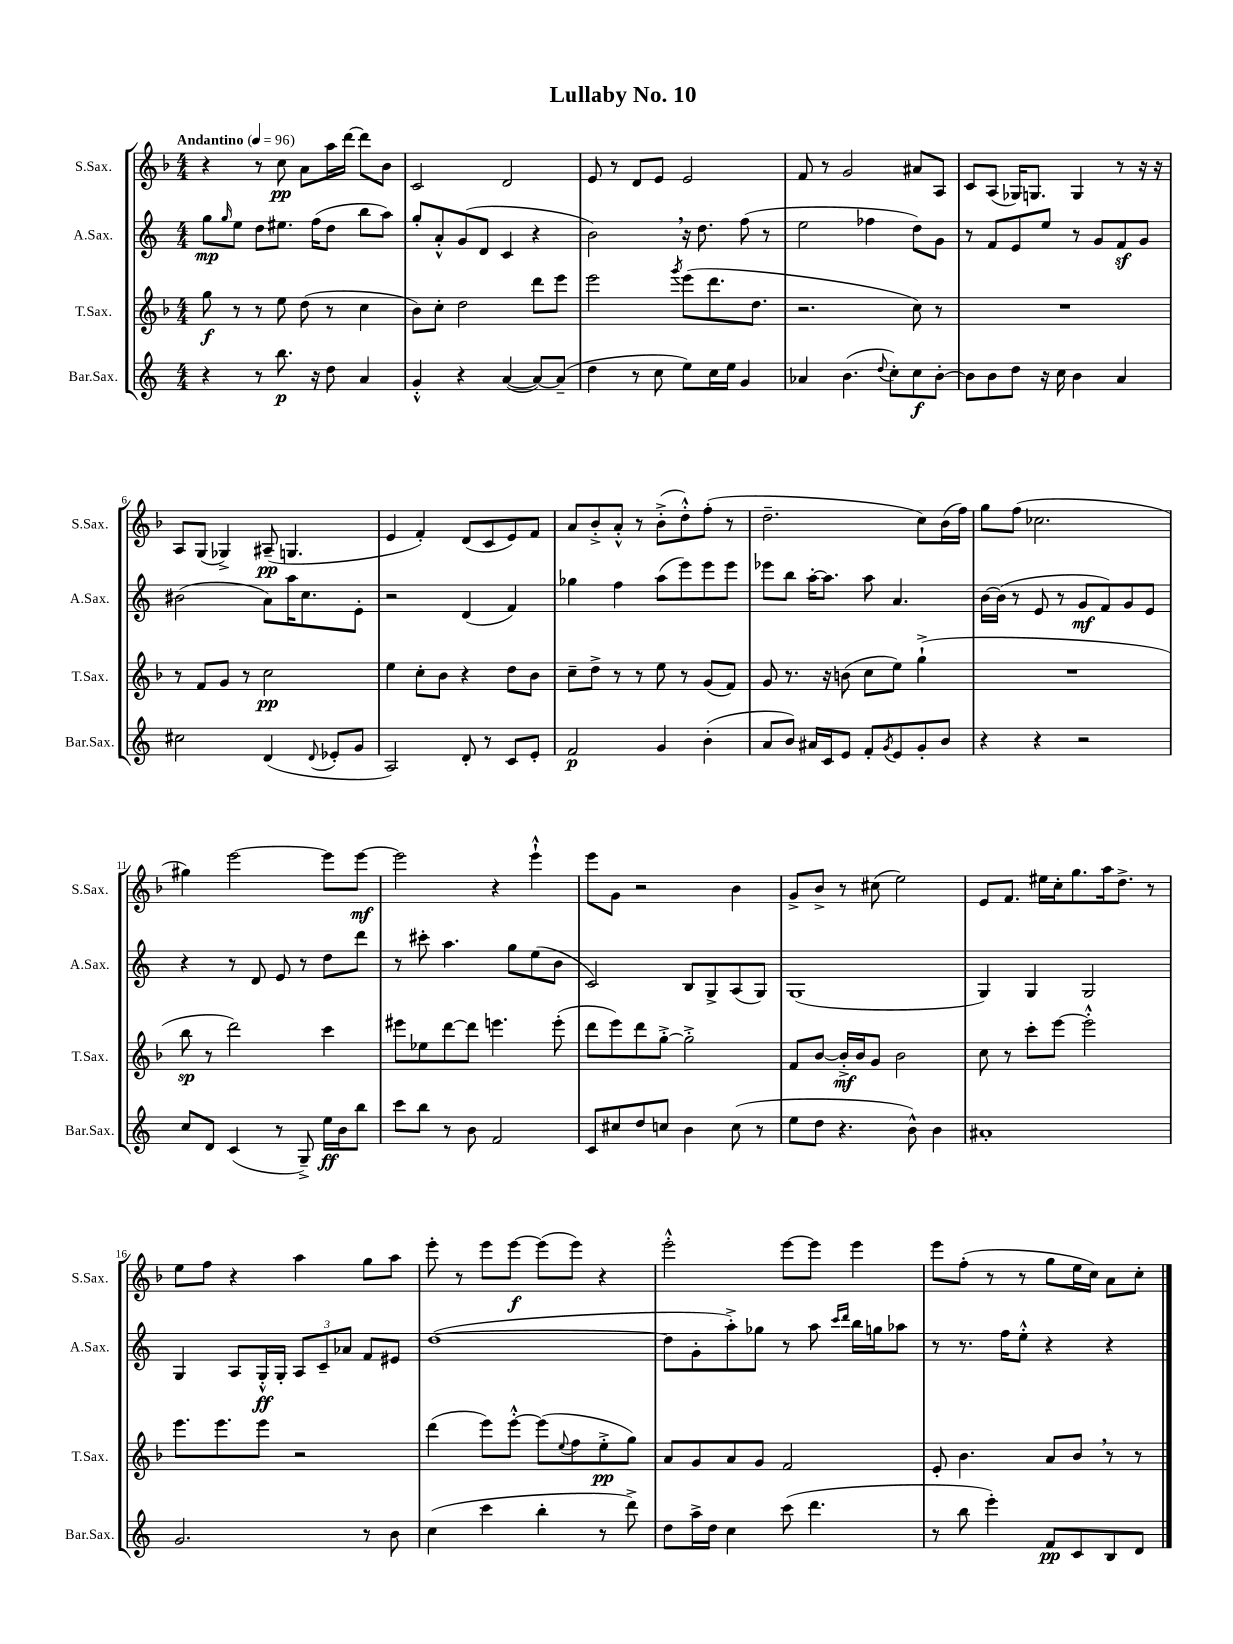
\header { title = "Lullaby No. 10" }
<<
\new StaffGroup <<
\new Staff = "s0" \with { instrumentName = "S.Sax." shortInstrumentName = "S.Sax." } {
    \clef treble \key f \major \numericTimeSignature \time 4/4 \tempo "Andantino" 4 = 96
    r4 r8 c''8\pp a'8 a''16 d'''16~ d'''8 bes'8 |
    c'2 d'2 |
    e'8 r8 d'8 e'8 e'2 |
    f'8 r8 g'2 ais'8 a8 |
    c'8 a8( ges16) g8. g4 r8 r16 r16 |
    a8 g8( ges4->) ais8--\pp( g4. |
    e'4 f'4-.) d'8( c'8 e'8) f'8 |
    a'8 bes'8-.-> a'8-.-^ r8 bes'8-.->( d''8-.-^) f''8-.( r8 |
    d''2.-- c''8) bes'16( f''16) |
    g''8 f''8( ces''2. |
    gis''4) e'''2~ e'''8 e'''8~\mf |
    e'''2 r4 e'''4-!-^ |
    e'''8 g'8 r2 bes'4 |
    g'8-> bes'8-> r8 cis''8( e''2) |
    e'8 f'8. eis''16 c''16-. g''8. a''16 d''8.-> r8 |
    e''8 f''8 r4 a''4 g''8 a''8 |
    e'''8-. r8 e'''8 e'''8~\f e'''8( e'''8) r4 |
    e'''2-.-^ e'''8~ e'''8 e'''4 |
    e'''8 f''8-.( r8 r8 g''8 e''16 c''16) a'8 c''8-. \bar "|." |
}
\new Staff = "s1" \with { instrumentName = "A.Sax." shortInstrumentName = "A.Sax." } {
    \clef treble \key c \major \numericTimeSignature \time 4/4
    g''8\mp \grace { g''16 } e''8 d''8 eis''8. f''16( d''8 b''8 a''8) |
    g''8-. a'8-.-^ g'8( d'8 c'4 r4 |
    b'2) \breathe r16 d''8. f''8( r8 |
    e''2 fes''4 d''8) g'8 |
    r8 f'8 e'8 e''8 r8 g'8 f'8\sf g'8 |
    bis'2( a'8) a''16 c''8. e'8-. |
    r2 d'4( f'4) |
    ges''4 f''4 a''8( e'''8) e'''8 e'''8 |
    ees'''8 b''8 a''16~-. a''8. a''8 a'4. |
    b'16~ b'16( r8 e'8 r8 g'8\mf f'8) g'8 e'8 |
    r4 r8 d'8 e'8 r8 d''8 d'''8 |
    r8 cis'''8-. a''4. g''8 e''8( b'8 |
    c'2) b8 g8-> a8( g8) |
    g1( |
    g4) g4 g2 |
    g4 a8 g16-.-^\ff g16-. \tuplet 3/2 { a8 c'8-- aes'8 } f'8 eis'8 |
    d''1~( |
    d''8 g'8-. a''8-.->) ges''8 r8 a''8 \grace { c'''16 d'''16 } b''16 g''16 aes''8 |
    r8 r8. f''16 e''8-.-^ r4 r4 \bar "|." |
}
\new Staff = "s2" \with { instrumentName = "T.Sax." shortInstrumentName = "T.Sax." } {
    \clef treble \key f \major \numericTimeSignature \time 4/4
    g''8\f r8 r8 e''8 d''8( r8 c''4 |
    bes'8) c''8-. d''2 d'''8 e'''8 |
    e'''2 \acciaccatura { g'''8 } e'''8( d'''8. d''8. |
    r2. c''8) r8 |
    R1 |
    r8 f'8 g'8 r8 c''2\pp |
    e''4 c''8-. bes'8 r4 d''8 bes'8 |
    c''8-- d''8-> r8 r8 e''8 r8 g'8( f'8) |
    g'8 r8. r16 b'8( c''8 e''8) g''4-!->( |
    R1 |
    bes''8\sp r8 d'''2) c'''4 |
    eis'''8 ees''8 d'''8~ d'''8 e'''4. e'''8-.( |
    d'''8 e'''8) d'''8 g''8~-.-> g''2-.-> |
    f'8 bes'8~ bes'16-.->\mf bes'16 g'8 bes'2 |
    c''8 r8 c'''8-. e'''8~ e'''2-.-^ |
    e'''8. e'''8. e'''8 r2 |
    d'''4( e'''8) e'''8~-.-^ e'''8( \appoggiatura { e''8 } f''8 e''8-.->\pp g''8) |
    a'8 g'8 a'8 g'8 f'2 |
    e'8-. bes'4. a'8 bes'8 \breathe r8 r8 \bar "|." |
}
\new Staff = "s3" \with { instrumentName = "Bar.Sax." shortInstrumentName = "Bar.Sax." } {
    \clef treble \key c \major \numericTimeSignature \time 4/4
    r4 r8 b''8.\p r16 d''8 a'4 |
    g'4-.-^ r4 a'4~( a'8~) a'8--( |
    d''4 r8 c''8 e''8) c''16 e''16 g'4 |
    aes'4 b'4.( \appoggiatura { d''8 } c''8-.) c''8\f b'8~-. |
    b'8 b'8 d''8 r16 c''16 b'4 a'4 |
    cis''2 d'4( \appoggiatura { d'8 } ees'8-. g'8 |
    a2) d'8-. r8 c'8 e'8-. |
    f'2\p g'4 b'4-.( |
    a'8 b'8) ais'16 c'16 e'8 f'8-. \acciaccatura { g'8 } e'8 g'8-. b'8 |
    r4 r4 r2 |
    c''8 d'8 c'4( r8 g8--->) e''16\ff b'16 b''8 |
    c'''8 b''8 r8 b'8 f'2 |
    c'8 cis''8 d''8 c''8 b'4 c''8( r8 |
    e''8 d''8 r4. b'8-^) b'4 |
    ais'1-. |
    g'2. r8 b'8 |
    c''4( c'''4 b''4-. r8 d'''8->) |
    d''8 a''16-> d''16 c''4 c'''8( d'''4. |
    r8 b''8 e'''4-.) f'8\pp c'8 b8 d'8 \bar "|." |
}
>>
>>
